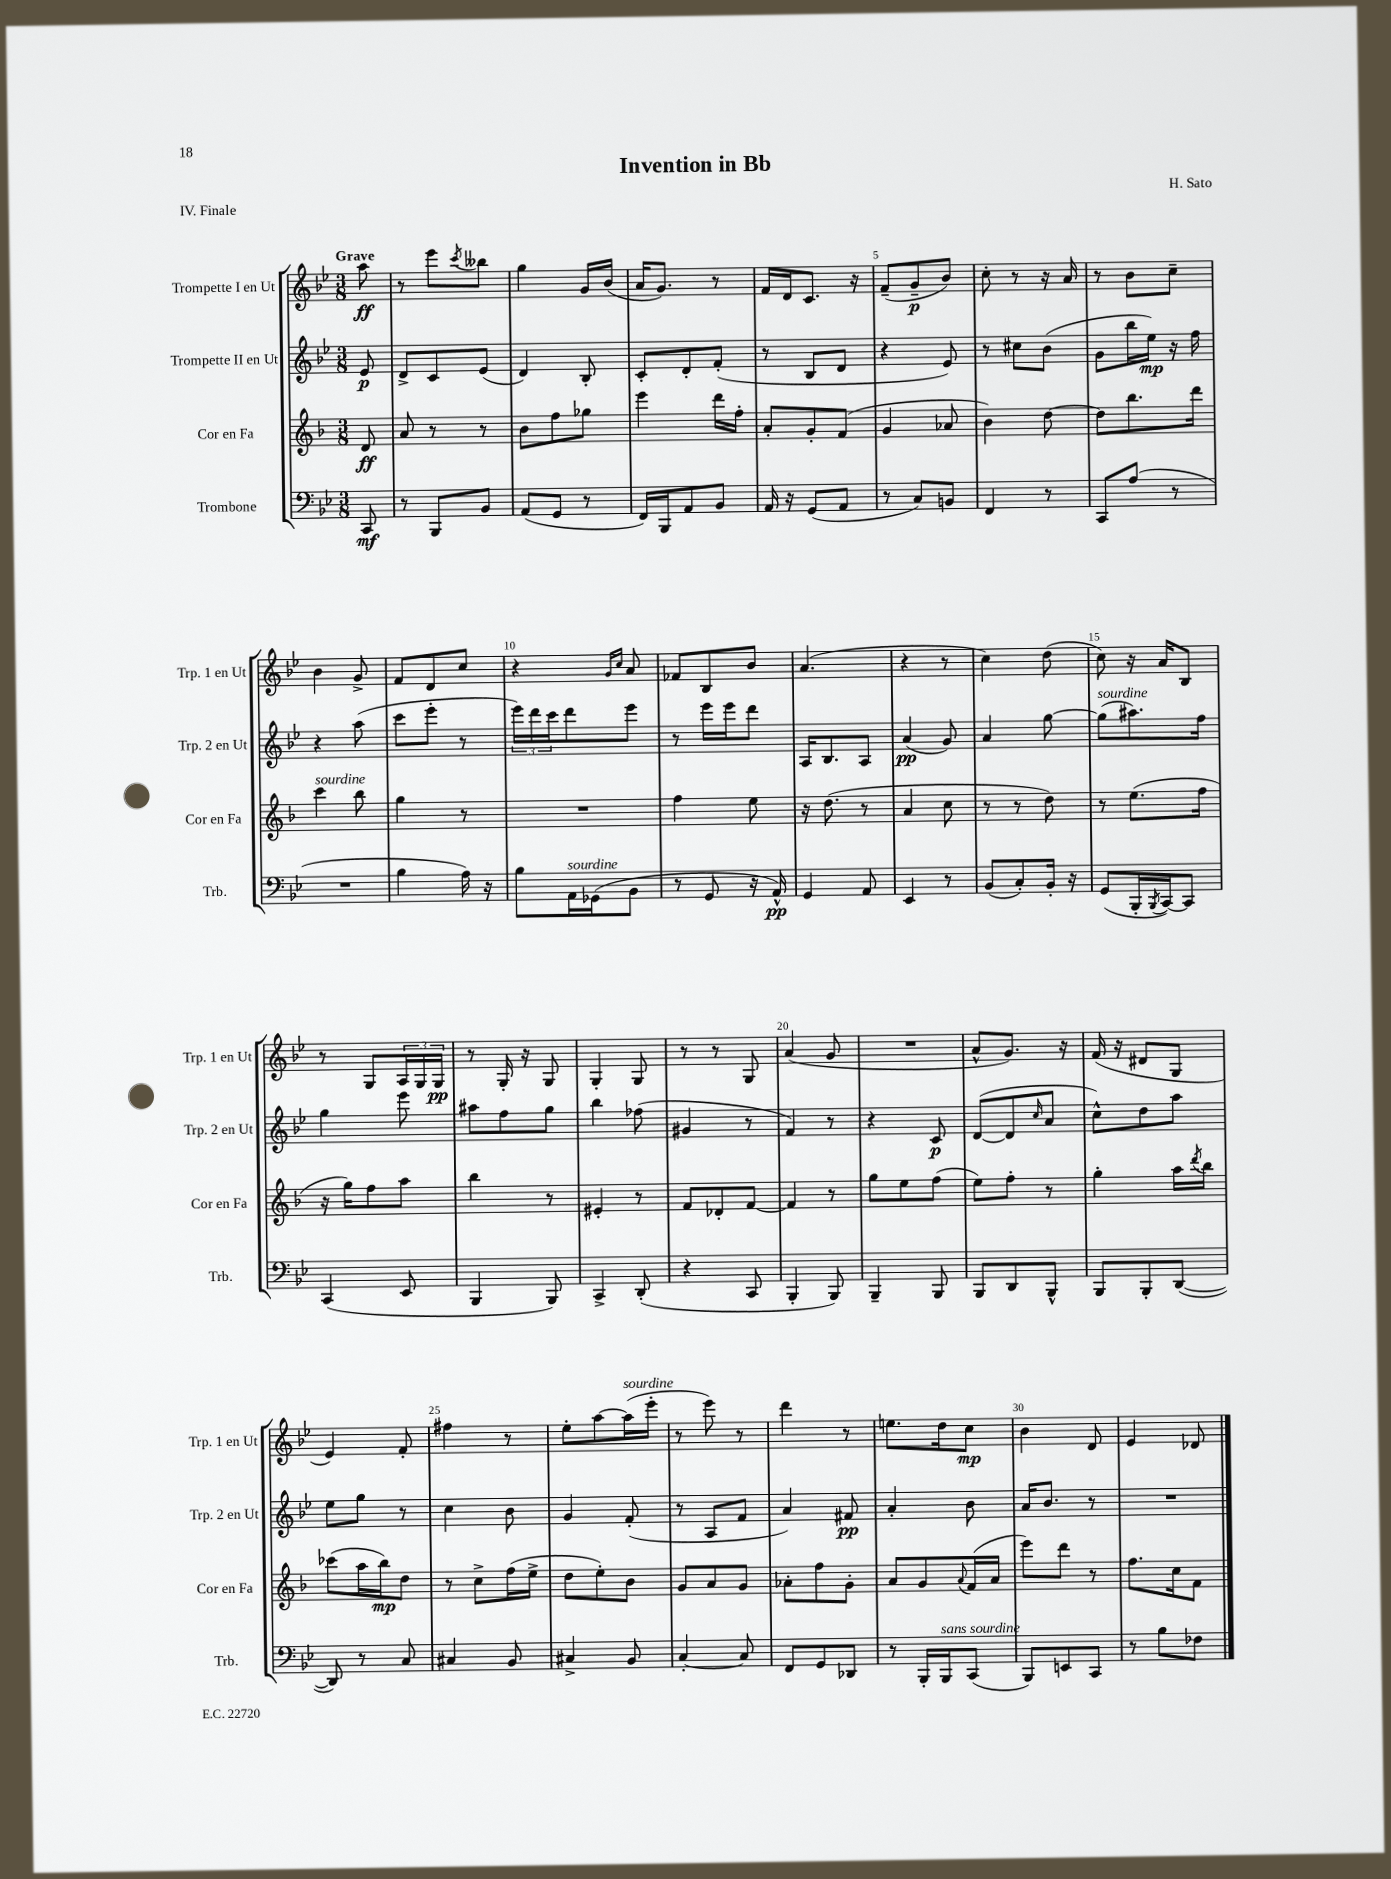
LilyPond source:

\header { title = "Invention in Bb" composer = "H. Sato" piece = "IV. Finale" }
<<
\new StaffGroup <<
\new Staff = "s0" \with { instrumentName = "Trompette I en Ut" shortInstrumentName = "Trp. 1 en Ut" } {
    \clef treble \key bes \major \numericTimeSignature \time 3/8 \partial 8 \tempo "Grave"
    a''8\ff |
    r8 ees'''8 \acciaccatura { c'''8 } beses''8 |
    g''4 g'16 bes'16( |
    a'16 g'8.) r8 |
    f'16 d'16 c'8. r16 |
    f'8--( g'8--\p bes'8) |
    c''8-. r8 r16 a'16 |
    r8 bes'8 c''8-- |
    bes'4 g'8-> |
    f'8 d'8 c''8 |
    r4 \grace { g'16 c''16 } a'8 |
    fes'8 bes8 bes'8 |
    a'4.( |
    r4 r8 |
    c''4) d''8( |
    c''8) r16 a'16 bes8 |
    r8 g8 \tuplet 3/2 { a16 g16 g16\pp } |
    r8 g16-. r16 g8 |
    g4-. g8 |
    r8 r8 g8 |
    a'4( g'8 |
    R4. |
    a'8-^ g'8.) r16 |
    f'16( r16 dis'8 g8 |
    ees'4) f'8-. |
    fis''4 r8 |
    ees''8-. a''8~ a''16^\markup { \italic "sourdine" }( ees'''16-. |
    r8 ees'''8) r8 |
    d'''4 r8 |
    e''8. d''16 c''8\mp |
    bes'4 d'8 |
    ees'4 des'8 \bar "|." |
}
\new Staff = "s1" \with { instrumentName = "Trompette II en Ut" shortInstrumentName = "Trp. 2 en Ut" } {
    \clef treble \key bes \major \numericTimeSignature \time 3/8 \partial 8
    ees'8\p |
    d'8-> c'8 ees'8( |
    d'4) bes8-. |
    c'8-. d'8-. f'8-.( |
    r8 bes8 d'8 |
    r4 ees'8) |
    r8 cis''8 bes'8( |
    g'8 bes''16 ees''16\mp) r16 f''16 |
    r4 a''8( |
    c'''8 ees'''8-. r8 |
    \tuplet 3/2 { ees'''16) d'''16 c'''16 } d'''8 ees'''8 |
    r8 ees'''16 ees'''16 d'''8 |
    a16 bes8. a8 |
    a'4\pp( g'8) |
    a'4 g''8~ |
    g''8^\markup { \italic "sourdine" }( ais''8.) f''16 |
    g''4 ees'''8 |
    ais''8 f''8 g''8 |
    bes''4 fes''8( |
    gis'4 r8 |
    f'4) r8 |
    r4 c'8\p |
    d'8~( d'8 \grace { c''16 } a'8 |
    c''8-^) d''8 a''8 |
    ees''8 g''8 r8 |
    c''4 bes'8 |
    g'4 f'8-.( |
    r8 a8 f'8 |
    a'4) fis'8\pp |
    a'4-. bes'8 |
    a'16 bes'8. r8 |
    R4. \bar "|." |
}
\new Staff = "s2" \with { instrumentName = "Cor en Fa" shortInstrumentName = "Cor en Fa" } {
    \clef treble \key f \major \numericTimeSignature \time 3/8 \partial 8
    d'8\ff |
    a'8 r8 r8 |
    bes'8 f''8 ges''8 |
    e'''4 d'''16 f''16-. |
    a'8-. g'8-. f'8( |
    g'4 aes'8 |
    bes'4) d''8~ |
    d''8 bes''8. d'''16 |
    c'''4^\markup { \italic "sourdine" } bes''8 |
    g''4 r8 |
    R4. |
    f''4 e''8 |
    r16 d''8.( r8 |
    a'4 c''8 |
    r8 r8 d''8) |
    r8 e''8.( f''16 |
    r16 g''16) f''8 a''8 |
    bes''4 r8 |
    eis'4-. r8 |
    f'8 des'8-. f'8~ |
    f'4 r8 |
    g''8 e''8 f''8( |
    e''8) f''8-. r8 |
    g''4-. a''16 \acciaccatura { d'''8 } bes''16 |
    ces'''8( a''16 bes''16\mp) d''8 |
    r8 c''8-> f''16( e''16-> |
    d''8 e''8-.) bes'8 |
    g'8 a'8 g'8 |
    aes'8-. f''8 g'8-. |
    a'8 g'8 \appoggiatura { a'8 } f'16( a'16 |
    e'''8) d'''8 r8 |
    f''8. c''16 f'8 \bar "|." |
}
\new Staff = "s3" \with { instrumentName = "Trombone" shortInstrumentName = "Trb." } {
    \clef bass \key bes \major \numericTimeSignature \time 3/8 \partial 8
    c,8\mf |
    r8 bes,,8 bes,8 |
    a,8( g,8 r8 |
    f,16) bes,,16 a,8 bes,8 |
    a,16 r16 g,8( a,8 |
    r8 c8) b,8 |
    f,4 r8 |
    c,8 a8( r8 |
    R4. |
    bes4 a16) r16 |
    bes8 a,16^\markup { \italic "sourdine" } ges,16( bes,8 |
    r8 g,8 r16 a,16-^\pp) |
    g,4 a,8 |
    ees,4 r8 |
    bes,8( c8-.) bes,16-. r16 |
    g,8( bes,,16-. \acciaccatura { bes,,8 } c,16~) c,8 |
    c,4( ees,8 |
    bes,,4 bes,,8) |
    c,4-> d,8-.( |
    r4 c,8 |
    bes,,4-. bes,,8) |
    bes,,4-- bes,,8 |
    bes,,8 d,8 bes,,8-^ |
    bes,,8 bes,,8-. d,8~( |
    d,8) r8 c8 |
    cis4 bes,8 |
    cis4-> bes,8 |
    c4~-. c8 |
    f,8 g,8 des,8 |
    r8 bes,,16-. bes,,16^\markup { \italic "sans sourdine" } c,8( |
    bes,,8) e,8 c,8 |
    r8 bes8 fes8 \bar "|." |
}
>>
>>
\layout { \context { \Score \override BarNumber.break-visibility = ##(#f #t #t) barNumberVisibility = #(every-nth-bar-number-visible 5) } }
